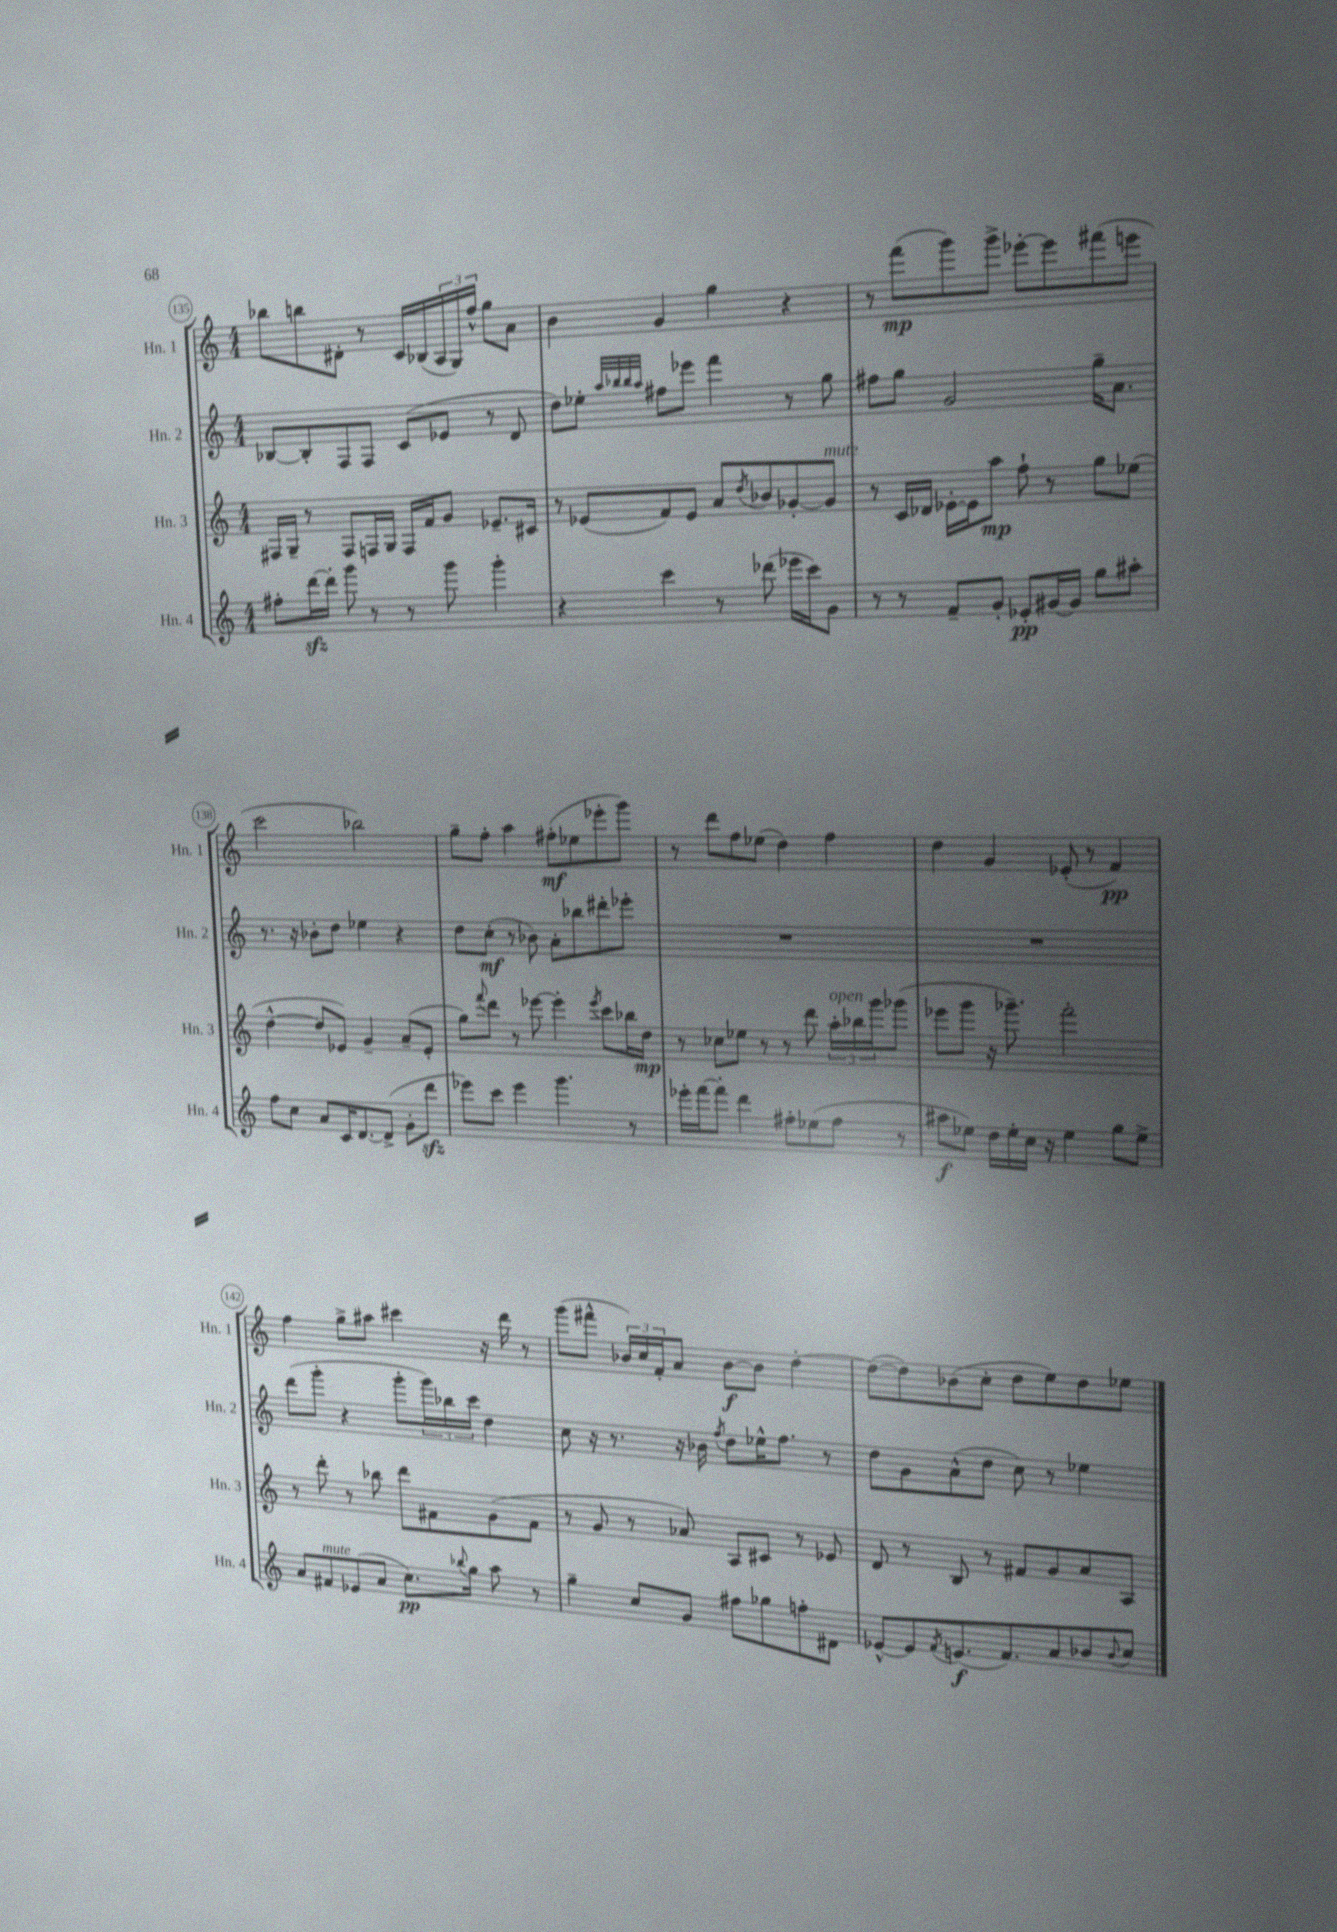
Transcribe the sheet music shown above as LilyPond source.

<<
\new StaffGroup <<
\new Staff = "s0" \with { instrumentName = "Hn. 1" shortInstrumentName = "Hn. 1" } {
    \clef treble \key c \major \numericTimeSignature \time 4/4
    bes''8 b''8 dis'8-. r8 c'16 bes16( \tuplet 3/2 { a16 g16) f''16-^ } g''8 a'8 |
    b'4 g'4 g''4 r4 |
    r8 f'''8\mp( g'''8) g'''8-> ees'''8~-. ees'''8 fis'''8( e'''8 |
    c'''2 bes''2) |
    g''8-- f''8-. a''4 fis''8-.\mf( ees''8 ees'''8-. g'''8) |
    r8 d'''8 f''8 ees''8( d''4) f''4 |
    d''4 g'4 ees'8-.( r8 f'4\pp) |
    f''4 g''8-> ais''8 cis'''4 r16 d'''16 r8 |
    g'''8( fis'''8-^ \tuplet 3/2 { bes'16) c''16 f'16-. } a'8 bes'8~\f bes'8 d''4~-. |
    d''8~( d''8) bes'8( c''8-. d''8 e''8) d''8 ees''8 \bar "|." |
}
\new Staff = "s1" \with { instrumentName = "Hn. 2" shortInstrumentName = "Hn. 2" } {
    \clef treble \key c \major \numericTimeSignature \time 4/4
    bes8~ bes8-. f8 f8 c'8( ees'8 r8 d'8 |
    d''8) ees''8-. \grace { a''32 bes''32 bes''32 a''32 } fis''8 ees'''8 f'''4 r8 g''8 |
    fis''8 g''8 g'2 g''16-- a'8. |
    r8. r16 bes'8-. d''8 ees''4 r4 |
    d''8 c''8-.\mf( r8 bes'8) a'8-. bes''8 dis'''8-. ees'''8-. |
    R1 |
    R1 |
    d'''8( g'''8-. r4 g'''8-. \tuplet 3/2 { g'''16) bes''16 c'''16 } d''4 |
    c''8 r16 r8. r16 bes'16 \acciaccatura { f''8 } d''8 ees''16-^ f''8. r8 |
    d''8 g'8 a'8-^( d''8 c''8) r8 ees''4 \bar "|." |
}
\new Staff = "s2" \with { instrumentName = "Hn. 3" shortInstrumentName = "Hn. 3" } {
    \clef treble \key c \major \numericTimeSignature \time 4/4
    fis16 g16-- r8 fis8 f16 g16 f16 f'16 g'8 ees'8.-- cis'16 |
    r8 ees'8( f'8) ees'8 a'8 \acciaccatura { d''8 } bes'8 ges'8~-. ges'8^\markup { \italic "mute" } |
    r8 c'16 des'16 ees'16~-. ees'16 a''8\mp f''8-! r8 g''8 ees''8( |
    d''4~-^ d''8 ees'8) g'4-- a'8--( ees'8-. |
    g''8) \appoggiatura { f'''8 } d'''8 r8 ees'''8~ ees'''4-. \acciaccatura { ees'''8 } c'''8 bes''16 d''16\mp |
    r8 ces''8 ees''8 r8 r8 d'''8 \tuplet 3/2 { a''16-.^\markup { \italic "open" } bes''16 g'''16 } ges'''8( |
    ees'''8 g'''8 r16 ges'''8.--) f'''2-. |
    r8 d'''8-. r8 bes''8 d'''8 fis'8 g'8( fis'8 |
    r8 g'8 r8 aes'8) a8 cis'8 r8 ees'8 |
    d'8 r8 b8 r8 fis'8 g'8 a'8 a8 \bar "|." |
}
\new Staff = "s3" \with { instrumentName = "Hn. 4" shortInstrumentName = "Hn. 4" } {
    \clef treble \key c \major \numericTimeSignature \time 4/4
    fis''8-. d'''16~\sfz d'''16-. g'''8 r8 r8 g'''8 g'''4-. |
    r4 c'''4 r8 des'''8( ees'''16 c'''16) g'8 |
    r8 r8 f'8-- g'8-. ees'8-.\pp gis'16~ gis'16 g''8 ais''8-. |
    f''8 c''8 a'8 c'16 d'8.~ d'8->( g'8-. d'''8\sfz |
    ees'''8) c'''8 ees'''4 g'''4. r8 |
    ees'''16-. f'''16~ f'''8-. d'''4 fis''8-. ees''8( fis''8 r8 |
    ais''8\f ees''8) d''16 ees''16-. c''16 r16 ees''4 g''8 ees''8-> |
    a'8 fis'8^\markup { \italic "mute" } ees'8( a'8 c''8.\pp) \appoggiatura { bes''8 } g''16 a''8 r8 |
    g''4-- c''8 g'8 fis''8 ges''8 f''8-. dis'8 |
    ees'8~-^ ees'8 \acciaccatura { f'8 } e'8.\f( f'8.) a'8 bes'8 \appoggiatura { bes'8 } c''8 \bar "|." |
}
>>
>>
\layout { \context { \Score currentBarNumber = #135 \override BarNumber.stencil = #(make-stencil-circler 0.1 0.3 ly:text-interface::print) } }
